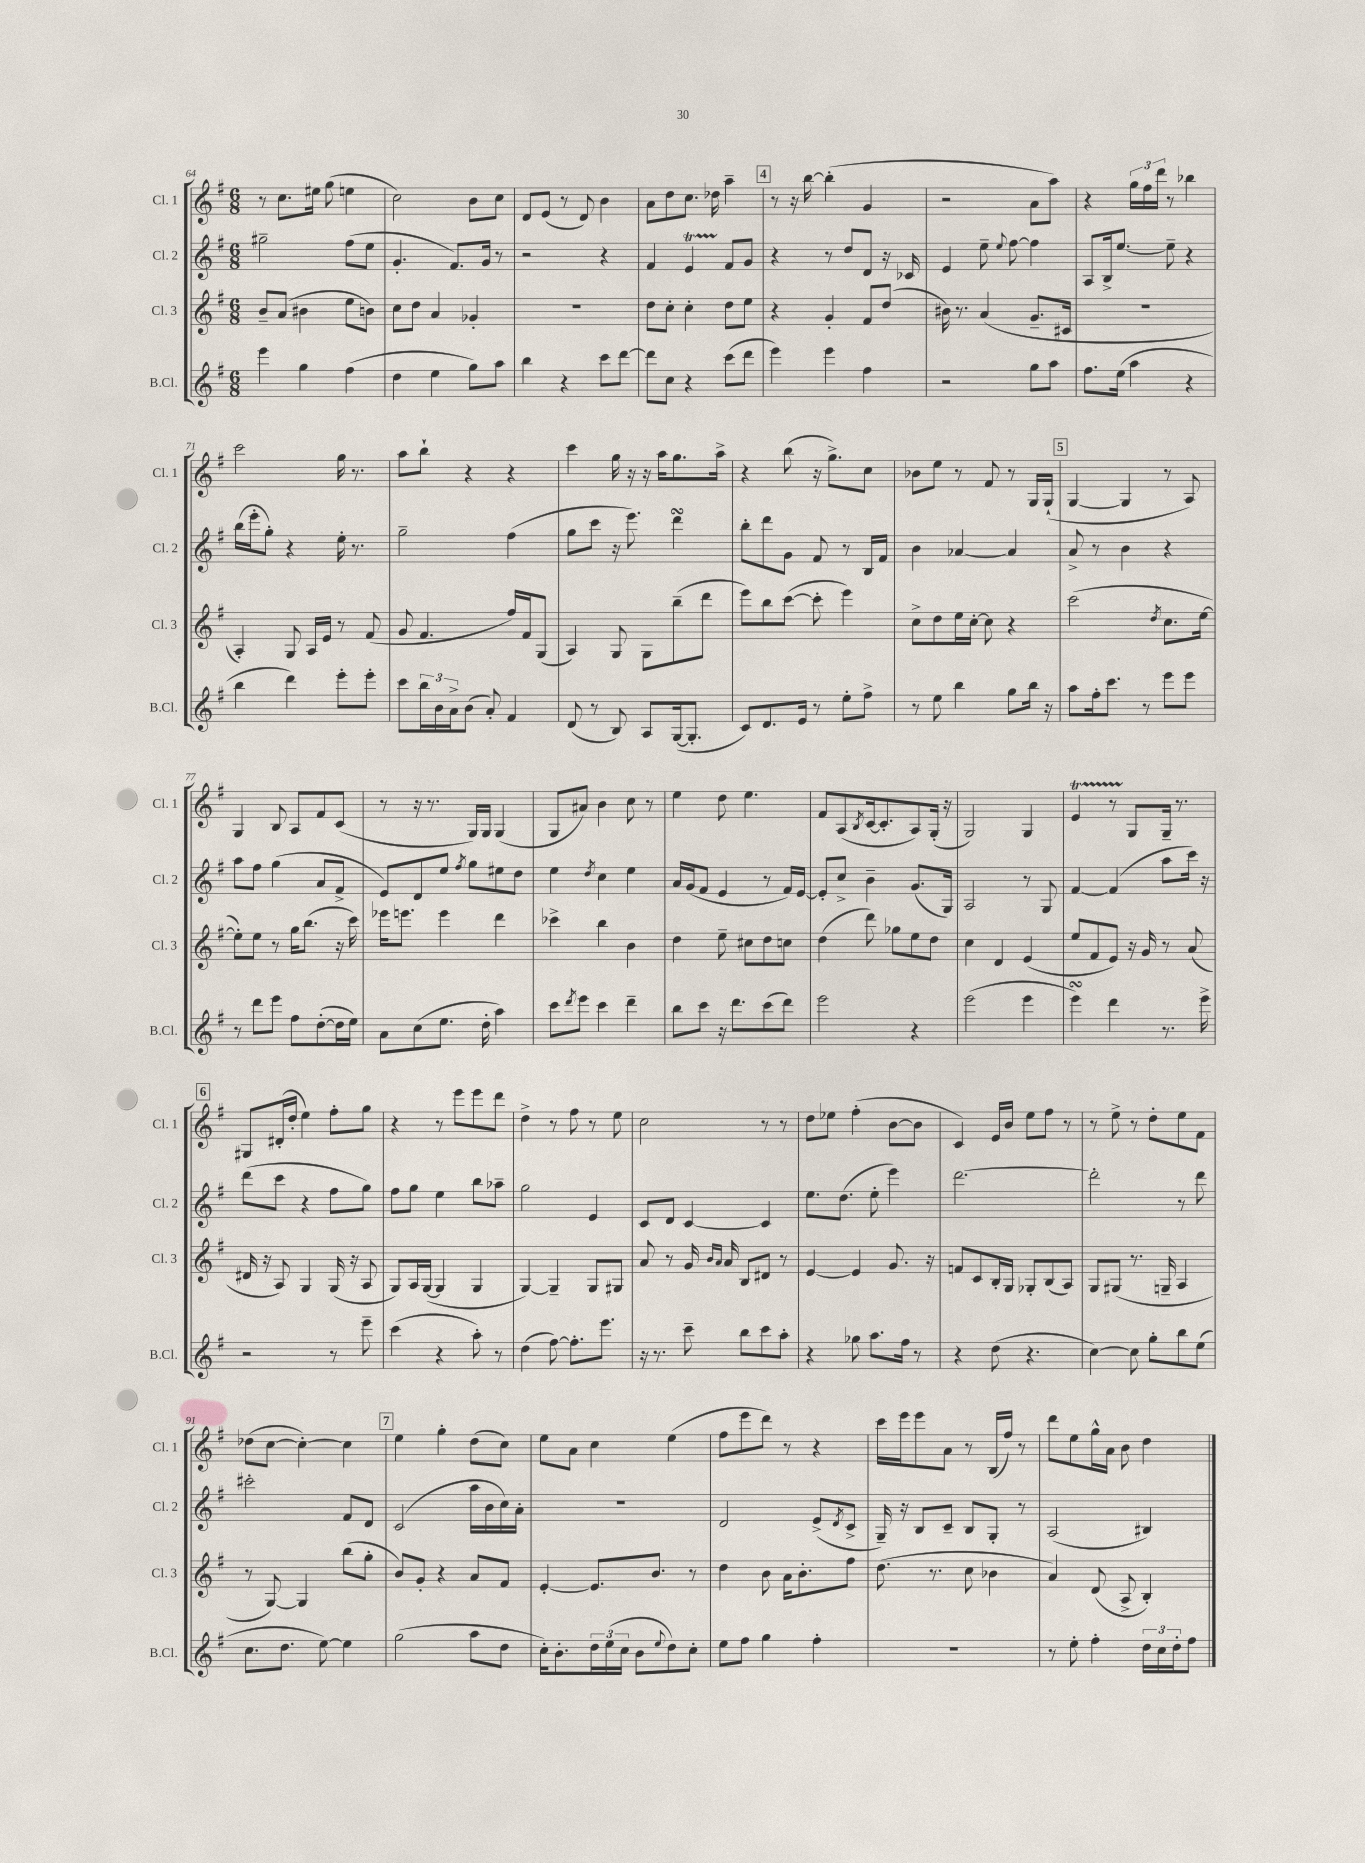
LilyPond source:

<<
\new StaffGroup <<
\new Staff = "s0" \with { instrumentName = "Cl. 1" shortInstrumentName = "Cl. 1" } {
    \clef treble \key g \major \numericTimeSignature \time 6/8
    r8 c''8. eis''16 g''8( e''4 |
    c''2) b'8 c''8 |
    d'8 e'8( r8 d'8) b'4 |
    a'8 d''8 c''8. des''16 a''4-- |
    \mark \markup { \box "4" } r8 r16 b''16~ b''4-.( g'4 |
    r2 a'8 a''8) |
    r4 \tuplet 3/2 { g''16 fis''16 d'''16 } r8 bes''4 |
    c'''2 g''16 r8. |
    a''8 b''8-! r4 r4 |
    c'''4 g''16 r16 r16 a''16 g''8. a''16-> |
    r4 b''8( r16 g''8.->) c''8 |
    bes'8 e''8 r8 fis'8 r8 g16 g16-!( |
    \mark \markup { \box "5" } g4~ g4 r8 a8) |
    g4 b8 a8 fis'8 c'8( |
    r8 r16 r8. g16) g16 g4( |
    g8 ais'8) b'4 c''8 r8 |
    e''4 d''8 e''4. |
    fis'8 a8( \acciaccatura { b8 } c'16~ c'8.-. a8) g16-.( r16 |
    g2) g4 |
    e'4\startTrillSpan r8 g8\stopTrillSpan g16-- r8. |
    \mark \markup { \box "6" } gis8 dis'16-.( d''16-. e''4) fis''8-. g''8 |
    r4 r8 e'''8 e'''8 d'''8 |
    d''4-> r8 fis''8 r8 e''8 |
    c''2 r8 r8 |
    d''8 ees''8 fis''4-.( b'8~ b'8 |
    c'4) e'16 b'16 e''8 fis''8 r8 |
    r8 e''8-> r8 d''8-. e''8 fis'8 |
    des''8( c''8~ c''4~-.) c''4 |
    \mark \markup { \box "7" } e''4 g''4-. d''8( c''8) |
    e''8 a'8 c''4 e''4( |
    fis''8 e'''8 d'''8) r8 r4 |
    c'''16 e'''16 e'''8 a'8 r8 b16( fis''16) r8 |
    d'''8 e''8 g''16-^ a'16 b'8 d''4 \bar "|." |
}
\new Staff = "s1" \with { instrumentName = "Cl. 2" shortInstrumentName = "Cl. 2" } {
    \clef treble \key g \major \numericTimeSignature \time 6/8
    gis''2-- fis''8( e''8 |
    g'4.-. fis'8.) g'16 r8 |
    r2 r4 |
    fis'4 e'4\startTrillSpan fis'8\stopTrillSpan g'8 |
    \mark \markup { \box "4" } r4 r8 d''8 d'8 r16 ces'16 |
    e'4 e''8-- \appoggiatura { e''8 } fis''8~ fis''4 |
    a8 b16-> e''8.~ e''8-- r4 |
    b''16( e'''16-. g''8-.) r4 e''16-. r8. |
    g''2-- fis''4( |
    g''8 c'''8 r16 e'''8.) d'''4\turn |
    b''8-. d'''8 g'8 fis'8 r8 b16 fis'16 |
    b'4 aes'4~ aes'4 |
    \mark \markup { \box "5" } a'8-> r8 b'4 r4 |
    a''8 fis''8 g''4( a'8 fis'8-> |
    e'8) d'8 e''8 \acciaccatura { fis''8 } g''8 eis''8 d''8 |
    e''4 \acciaccatura { d''8 } c''4 e''4 |
    a'16 g'16( fis'8 e'4 r8 fis'16) e'16~ |
    e'8-. c''8-> b'4-- g'8.( g16) |
    a2 r8 g8 |
    fis'4~ fis'4( a''8 c'''16) r16 |
    \mark \markup { \box "6" } d'''8( c'''8 r4 fis''8 g''8) |
    fis''8 g''8 e''4 b''8 aes''8-- |
    g''2 e'4 |
    c'8 d'8 c'4~ c'4 |
    e''8. d''8.( e''8-. e'''4) |
    d'''2.~ |
    d'''2-. r8 d'''8 |
    cis'''2-. fis'8 d'8 |
    \mark \markup { \box "7" } c'2( a''16 b'16 c''16) a'16-. |
    R2. |
    d'2 e'8->( \acciaccatura { d'8 } c'8-> |
    g16--) r16 b8 c'8-- b8 g8-. r8 |
    a2( bis4) \bar "|." |
}
\new Staff = "s2" \with { instrumentName = "Cl. 3" shortInstrumentName = "Cl. 3" } {
    \clef treble \key g \major \numericTimeSignature \time 6/8
    b'8-- a'8( bis'4 e''8 b'8) |
    c''8 d''8 a'4 ges'4-. |
    R2. |
    d''8 c''8-. c''4-. d''8 e''8 |
    \mark \markup { \box "4" } r4 g'4-. fis'8 d''8( |
    bis'16) r8. a'4( g'8.-- cis'16 |
    r2. |
    a4-.) g8 a16 e'16 r8 fis'8( |
    g'8 fis'4. fis''16) fis'16 g8( |
    a4) g8 g8 b''8--( d'''8 |
    e'''8) b''8 c'''8~( c'''8-. e'''4) |
    c''8-> d''8 e''16 c''16~-. c''8 r4 |
    \mark \markup { \box "5" } c'''2( \acciaccatura { d''8 } c''8. e''16~ |
    e''8-.) e''8 r8 g''16 b''8.( r16 c'''16) |
    ees'''16 e'''8. e'''4 d'''4 |
    ces'''4-> b''4 b'4 |
    d''4 e''8-- cis''8 d''8 c''8 |
    d''4( d'''8) ges''8 e''8 d''8 |
    c''4 d'4 e'4( |
    e''8 fis'8 e'8) r16 g'16 r8 a'8( |
    \mark \markup { \box "6" } dis'16 r16 a8) g4 g16( r16 a8 |
    g8) a16 g16~( g4 g4 |
    g4~) g4-- g8 gis8 |
    a'8 r8 g'16 \grace { b'16 a'16 } a'16 b8 dis'8 r8 |
    e'4~ e'4 g'8. r16 |
    f'8 c'8 b16-. g16 ges8-. b8( a8) |
    g8 gis8( r8. g16-- a4 |
    r8 g8~) g4 b''8( g''8-. |
    \mark \markup { \box "7" } b'8) g'8-. r4 a'8 fis'8 |
    e'4~-. e'8. b'8. r8 |
    d''4 b'8 a'16 b'8.-. fis''8 |
    d''8.( r8. c''8 bes'4 |
    a'4) d'8( a8-> b4-.) \bar "|." |
}
\new Staff = "s3" \with { instrumentName = "B.Cl." shortInstrumentName = "B.Cl." } {
    \clef treble \key g \major \numericTimeSignature \time 6/8
    e'''4 g''4 fis''4( |
    d''4 e''4 g''8) a''8 |
    b''4 r4 c'''8 d'''8~ |
    d'''8 c''8 r4 c'''8( d'''8 |
    \mark \markup { \box "4" } e'''4) e'''4 fis''4 |
    r2 g''8 a''8 |
    fis''8. e''16( a''4 r4 |
    b''4 d'''4) e'''8-. e'''8-. |
    c'''8 \tuplet 3/2 { b''16 b'16 a'16-> } b'8( a'8-.) fis'4 |
    d'8( r8 b8) a8 g16~( g8.-. |
    c'8) d'8. e'16 r8 e''8-. fis''8-> |
    r8 e''8 b''4 g''8 b''16 r16 |
    \mark \markup { \box "5" } a''8 fis''16-. c'''8. r8 e'''8 e'''8 |
    r8 d'''8 e'''8 fis''8 d''8~-.( d''16 e''16) |
    a'8 c''8( e''8. d''16-. a''4) |
    c'''8 \acciaccatura { d'''8 } e'''8 c'''4 d'''4-- |
    b''8 c'''8 r16 d'''8. c'''8( d'''8) |
    e'''2 r4 |
    e'''2( e'''4 |
    e'''4\turn) d'''4 r8. e'''16-> |
    \mark \markup { \box "6" } r2 r8 e'''8-- |
    c'''4( r4 a''8-.) r8 |
    d''4( fis''8~) fis''8.-. e'''8. |
    r16 r8. c'''8-- b''8 c'''8 a''8-. |
    r4 ges''8 a''8. fis''16 r8 |
    r4 d''8( r4. |
    c''4~) c''8 g''8-. b''8 e''8( |
    c''8. d''8. e''8~) e''4 |
    \mark \markup { \box "7" } g''2( a''8 d''8 |
    c''16-.) b'8.-. \tuplet 3/2 { d''16 e''16( c''16 } b'8 \appoggiatura { e''8 } d''8) c''8-. |
    e''8 fis''8 g''4 fis''4-. |
    R2. |
    r8 e''8-. fis''4-. \tuplet 3/2 { d''16 c''16 d''16-. } fis''8 \bar "|." |
}
>>
>>
\layout { \context { \Score currentBarNumber = #64 } }
